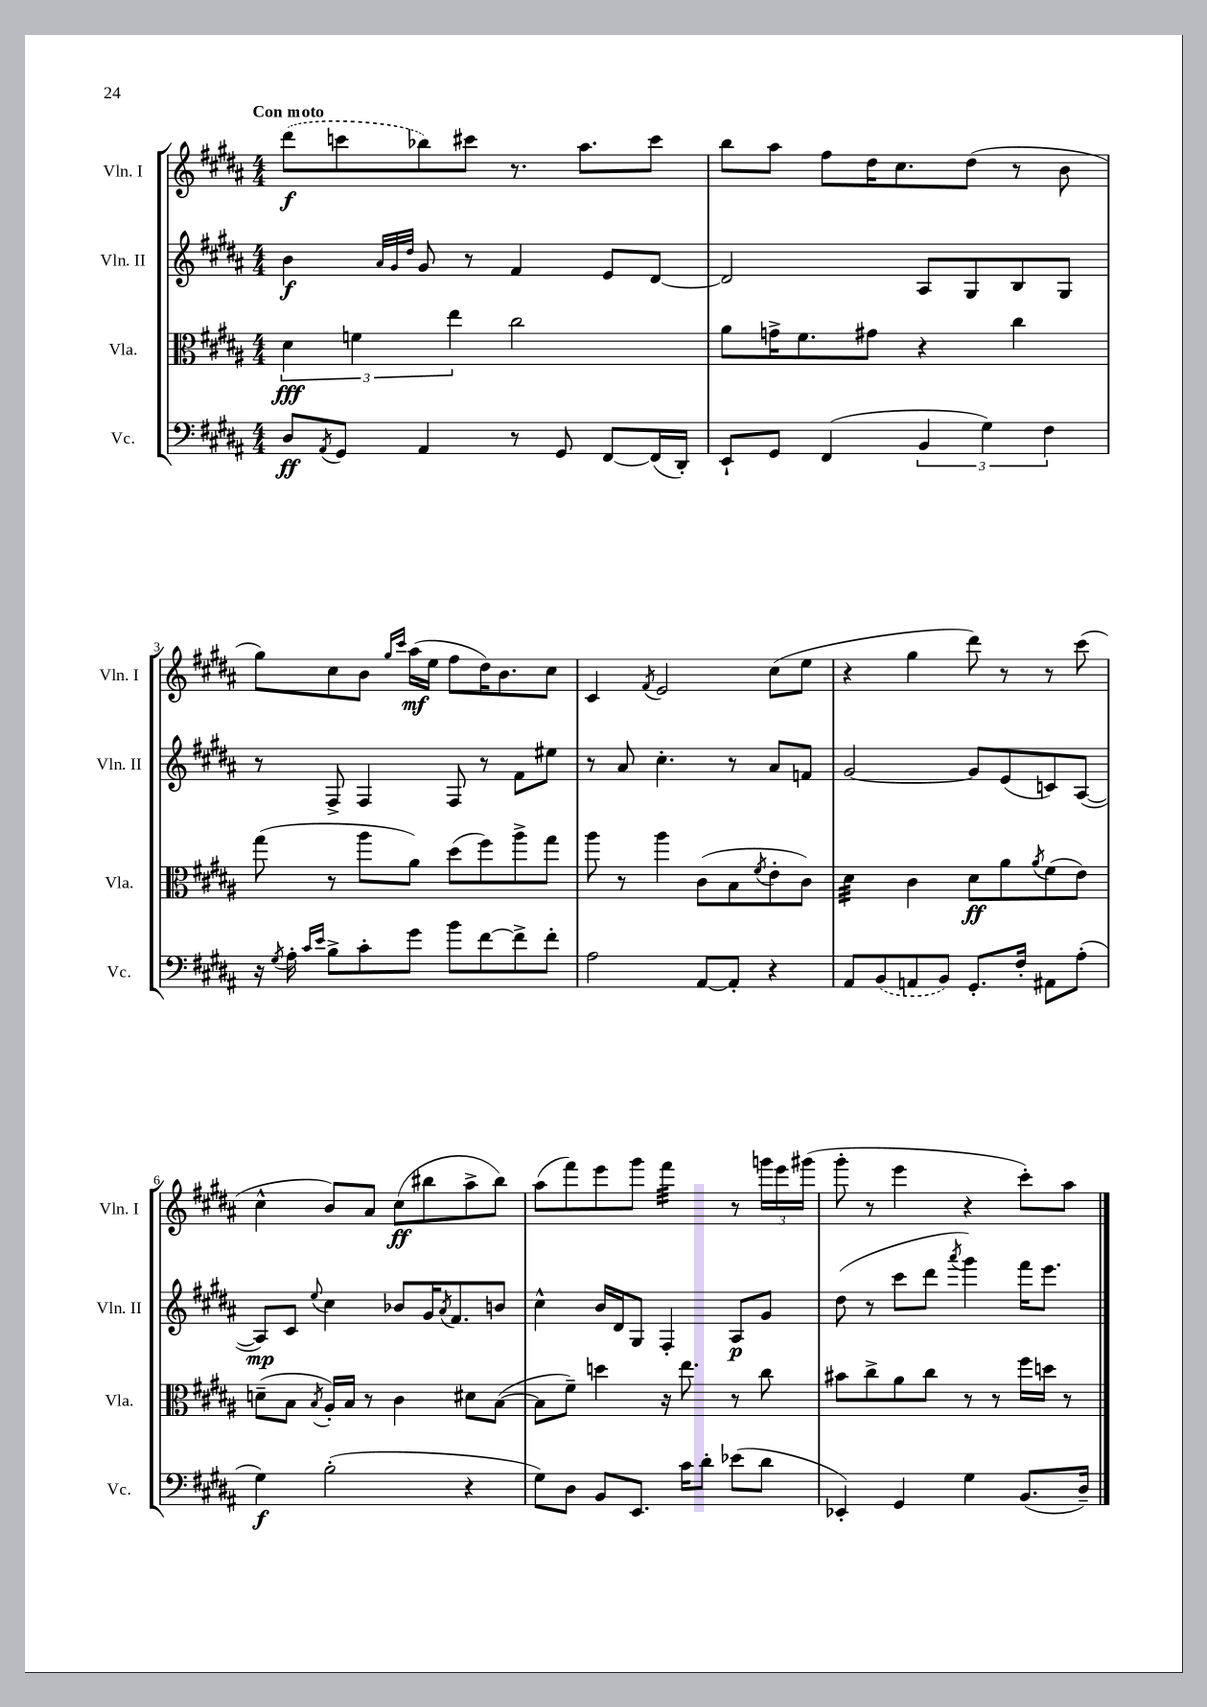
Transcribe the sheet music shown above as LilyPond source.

<<
\new StaffGroup <<
\new Staff = "s0" \with { instrumentName = "Vln. I" shortInstrumentName = "Vln. I" } {
    \clef treble \key b \major \numericTimeSignature \time 4/4 \tempo "Con moto"
    \once \slurDashed dis'''8\f( c'''8 bes''8) cis'''8 r8. ais''8. cis'''8 |
    b''8 ais''8 fis''8 dis''16 cis''8. dis''8( r8 b'8 |
    gis''8) cis''8 b'8 \grace { gis''16 cis'''16 } ais''16\mf( e''16 fis''8 dis''16) b'8. cis''8 |
    cis'4 \acciaccatura { fis'8 } e'2 cis''8( e''8 |
    r4 gis''4 dis'''8) r8 r8 cis'''8( |
    cis''4-^ b'8) ais'8 cis''8\ff( bis''8 ais''8-> bis''8) |
    ais''8( fis'''8) e'''8 gis'''8 fis'''4:32 r8 \tuplet 3/2 { g'''16 e'''16 gis'''16( } |
    gis'''8-. r8 e'''4 r4 cis'''8-.) ais''8 \bar "|." |
}
\new Staff = "s1" \with { instrumentName = "Vln. II" shortInstrumentName = "Vln. II" } {
    \clef treble \key b \major \numericTimeSignature \time 4/4
    b'4\f \grace { ais'32 gis'32 dis''32 } gis'8 r8 fis'4 e'8 dis'8~ |
    dis'2 ais8 gis8 b8 gis8 |
    r8 fis8-> fis4 fis8 r8 fis'8 eis''8 |
    r8 ais'8 cis''4.-. r8 ais'8 f'8 |
    gis'2~ gis'8 e'8( c'8) ais8~( |
    ais8\mp) cis'8 \appoggiatura { e''8 } cis''4 bes'8 gis'16 \acciaccatura { ais'8 } fis'8. b'8 |
    cis''4-^ b'16 dis'16 gis8 fis4-. ais8\p gis'8 |
    dis''8( r8 cis'''8 dis'''8 \acciaccatura { ais'''8 } gis'''4) fis'''16 e'''8. \bar "|." |
}
\new Staff = "s2" \with { instrumentName = "Vla." shortInstrumentName = "Vla." } {
    \clef alto \key b \major \numericTimeSignature \time 4/4
    \tuplet 3/2 { dis'4\fff f'4 e''4 } cis''2 |
    ais'8 g'16-> fis'8. gis'8 r4 cis''4 |
    gis''8( r8 ais''8 ais'8) dis''8( fis''8) ais''8-> gis''8 |
    ais''8 r8 ais''4 cis'8( b8 \acciaccatura { fis'8 } e'8-. cis'8) |
    dis'4:32 cis'4 dis'8\ff ais'8 \acciaccatura { ais'8 } fis'8( e'8) |
    d'8--( b8 \acciaccatura { b8 } ais16-.) b16 r8 cis'4 dis'8 b8~( |
    b8 fis'8--) d''4 r16 e''8. r8 cis''8 |
    bis'8 cis''8-> ais'8 cis''8 r8 r8 fis''16 d''16 r8 \bar "|." |
}
\new Staff = "s3" \with { instrumentName = "Vc." shortInstrumentName = "Vc." } {
    \clef bass \key b \major \numericTimeSignature \time 4/4
    dis8\ff \acciaccatura { ais,8 } gis,8 ais,4 r8 gis,8 fis,8~ fis,16( dis,16-.) |
    e,8-! gis,8 fis,4( \tuplet 3/2 { b,4 gis4) fis4 } |
    r16 \acciaccatura { gis8 } ais16-. \grace { cis'16 e'16 } b8-> cis'8-. gis'8 b'8 fis'8~ fis'8-> fis'8-. |
    ais2 ais,8~ ais,8-. r4 |
    ais,8 \once \slurDashed b,8( a,8 b,8) gis,8.-. fis16-. ais,8 ais8-.( |
    gis4\f) b2-.( r4 |
    gis8) dis8 b,8 e,8. cis'16 dis'8-. ees'8( dis'8 |
    ees,4-.) gis,4 gis4 b,8.( dis16--) \bar "|." |
}
>>
>>
